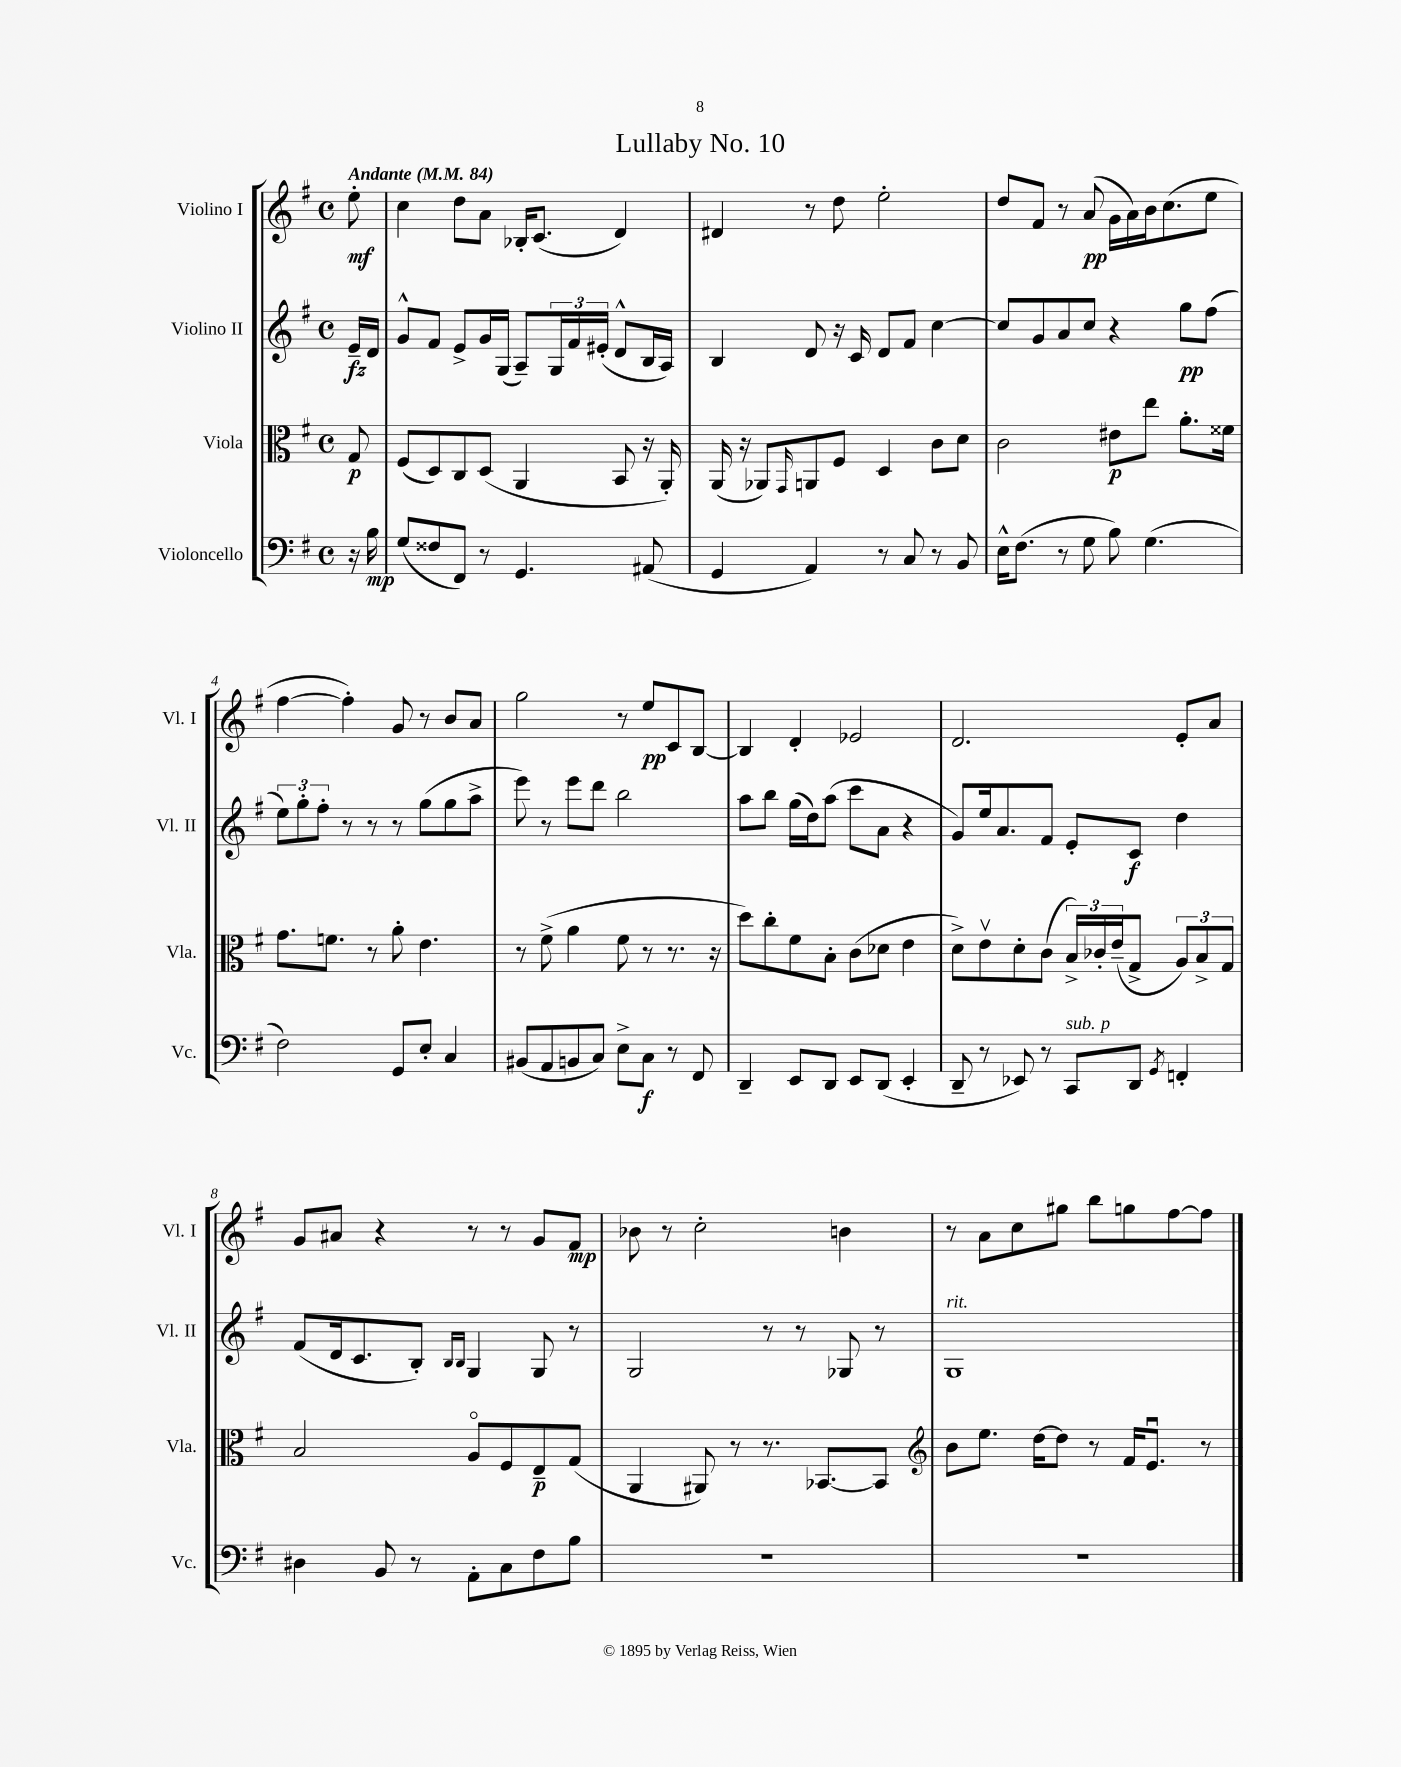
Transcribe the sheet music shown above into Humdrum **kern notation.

**kern	**kern	**kern	**kern
*staff4	*staff3	*staff2	*staff1
*clefF4	*clefC3	*clefG2	*clefG2
*k[f#]	*k[f#]	*k[f#]	*k[f#]
*M4/4	*M4/4	*M4/4	*M4/4
*met(c)	*met(c)	*met(c)	*met(c)
*MM84	*MM84	*MM84	*MM84
16r	8G	16e~	8ee'
16B	.	16d	.
=	=	=	=
(8G	(8F#	8g^^	4cc
8F##	8D)	8f#	.
8FF#)	8C	8e^	8dd
8r	(8D	16g	8a
.	.	(16G	.
4.GG	4AA	8A~)	16B-'
.	.	.	(8.c
.	.	24G	.
.	.	24f#	.
.	.	(24e#'	.
.	8BB	8d^^	4d)
(8AA#	16r	16B	.
.	16AA')	16A)	.
=	=	=	=
4GG	(16AA	4B	4d#
.	16r	.	.
.	8AA-)	.	.
.	16qqGG	.	.
4AA)	8AA	8d	8r
.	8F#	16r	8dd
.	.	16c	.
8r	4D	8d	2ee'
8C	.	8f#	.
8r	8c	[4cc	.
8BB	8d	.	.
=	=	=	=
16E^^	2c	8cc]	8dd
(8.F#	.	.	.
.	.	8g	8f#
8r	.	8a	8r
8G	.	8cc	(8a
8B)	8e#	4r	16g
.	.	.	16a)
(4.G	8ee	.	16b
.	.	.	(8.cc
.	8.a'	8gg	.
.	.	(8ff#	8ee
.	16f##	.	.
=	=	=	=
2F#)	8.g	12ee)	[4ff#
.	.	12gg'	.
.	.	12ff#'	.
.	8.f	.	.
.	.	8r	4ff#'])
.	8r	8r	.
8GG	8a'	8r	8g
8E'	4.e	(8gg	8r
4C	.	8gg	8b
.	.	8aa^	8a
=	=	=	=
(8BB#	8r	8eee)	2gg
8AA	(8f#^	8r	.
8BB	4a	8eee	.
8C)	.	8ddd	.
8E^	8f#	2bb	8r
8C	8r	.	8ee
8r	8.r	.	8c
8FF#	.	.	[8B
.	16r	.	.
=	=	=	=
4DD~	8dd)	8aa	4B]
.	8cc'	8bb	.
8EE	8f#	(16gg	4d'
.	.	16dd)	.
8DD	8B'	(8aa	.
8EE	(8c	8ccc	2e-
(8DD	8d-	8a	.
4EE'	4e	4r	.
=	=	=	=
8DD~	8d^)	8g)	2.d
8r	8ev	16ee	.
.	.	8.a	.
8EE-)	8d'	.	.
8r	(8c	8f#	.
8CC	24B^)	8e'	.
.	24c-'	.	.
.	(24e~	.	.
8DD	8G^	8c	.
8qGG	.	.	.
4FF'	12A)	4dd	8e'
.	12B^	.	.
.	.	.	8a
.	12G	.	.
=	=	=	=
4D#	2B	(8f#	8g
.	.	16d	8a#
.	.	8.c	.
8BB	.	.	4r
8r	.	8B')	.
.	.	16qqB	.
.	.	16qqB	.
8AA'	8Ao	4G	8r
8C	8F#	.	8r
8F#	8E~	8G	8g
8B	(8G	8r	8f#
=	=	=	=
1r	4AA	2G	8b-
.	.	.	8r
.	8AA#)	.	2cc'
.	8r	.	.
.	8.r	8r	.
.	.	8r	.
.	[8.BB-	.	.
.	.	8G-	4b
.	8BB-]	8r	.
=	=	=	=
*	*clefG2	*	*
1r	8b	1G	8r
.	8.ee	.	8a
.	.	.	8cc
.	[16dd	.	.
.	8dd]	.	8gg#
.	8r	.	8bb
.	16f#	.	8gg
.	8.eu	.	.
.	.	.	[8ff#
.	8r	.	8ff#]
==	==	==	==
*-	*-	*-	*-
